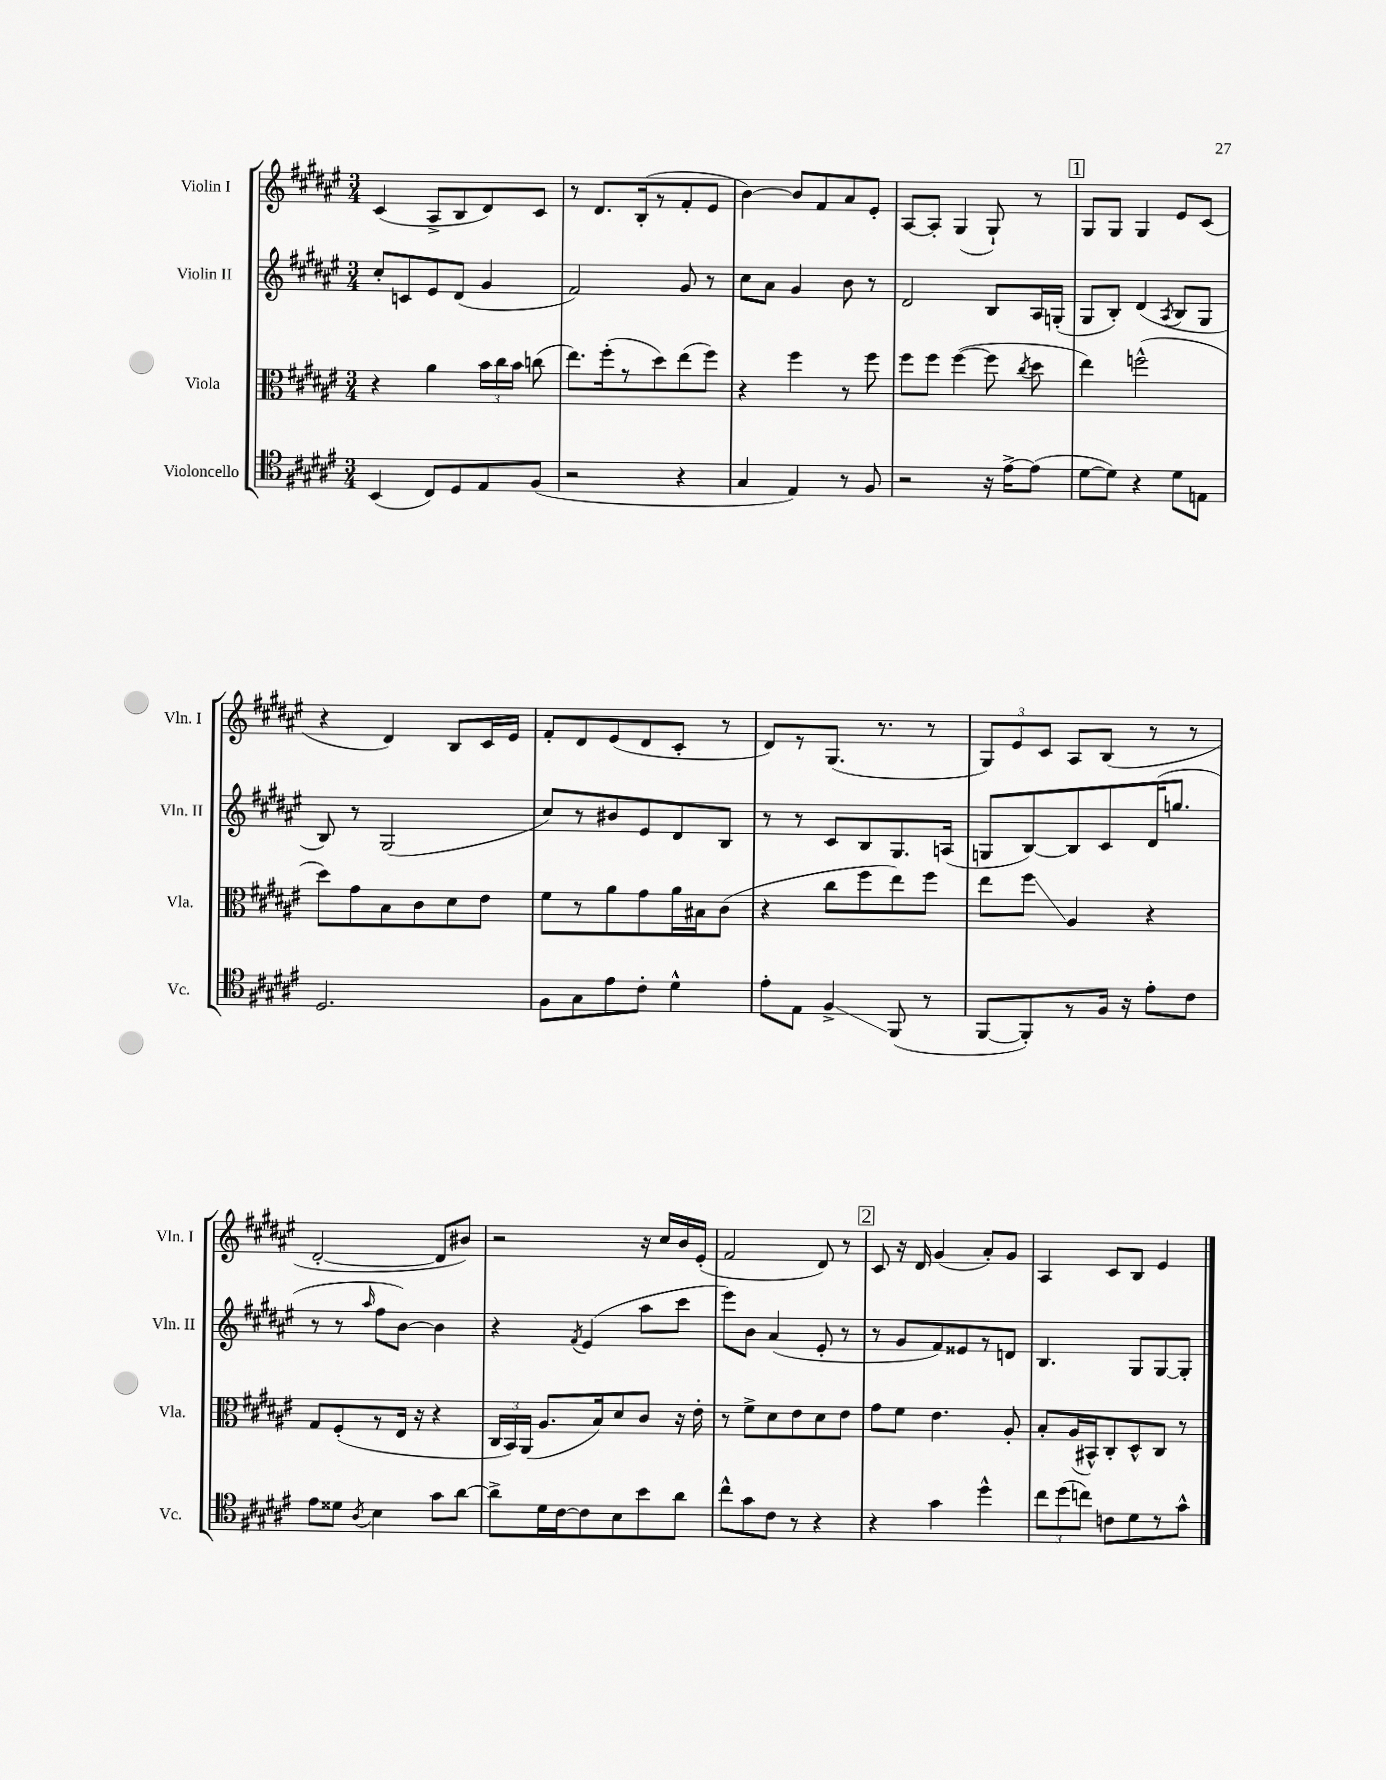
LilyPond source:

<<
\new StaffGroup <<
\new Staff = "s0" \with { instrumentName = "Violin I" shortInstrumentName = "Vln. I" } {
    \clef treble \key fis \major \numericTimeSignature \time 3/4
    \autoBeamOff cis'4( ais8[-> b8 dis'8) cis'8] |
    r8 dis'8.[ b16-.( r8 fis'8-. eis'8] |
    b'4~) b'8[ fis'8 ais'8 eis'8]-. |
    ais8[~ ais8]-. gis4( gis8-!) r8 |
    \mark \markup { \box "1" } gis8[ gis8] gis4 eis'8[ cis'8]( |
    r4 dis'4) b8[ cis'16 eis'16] |
    fis'8[-. dis'8 eis'8( dis'8 cis'8]-. r8 |
    dis'8[) r8 gis8.]( r8. r8 |
    \tuplet 3/2 { gis8[) eis'8 cis'8] } ais8[ b8]( r8 r8 |
    dis'2~-. dis'8[ bis'8]) |
    r2 r16 cis''16[ b'16 eis'16]-.( |
    fis'2 dis'8) r8 |
    \mark \markup { \box "2" } cis'8 r16 dis'16 gis'4( ais'8[-.) gis'8] |
    ais4 cis'8[ b8] eis'4 \bar "|." |
}
\new Staff = "s1" \with { instrumentName = "Violin II" shortInstrumentName = "Vln. II" } {
    \clef treble \key fis \major \numericTimeSignature \time 3/4
    \autoBeamOff cis''8[-. c'8 eis'8 dis'8]( gis'4 |
    fis'2) gis'8 r8 |
    cis''8[ ais'8] gis'4 b'8 r8 |
    dis'2 b8[ ais16 g16]-.( |
    \mark \markup { \box "1" } gis8[ b8]-.) dis'4( \acciaccatura { ais8 } b8[ gis8] |
    b8) r8 gis2( |
    cis''8[) r8 bis'8 eis'8 dis'8 b8] |
    r8 r8 cis'8[ b8 gis8. a16]( |
    g8[ b8~) b8 cis'8 dis'16( g''8.] |
    r8 r8 \grace { ais''16 } fis''8[ b'8]~) b'4 |
    r4 \acciaccatura { fis'8 } eis'4( ais''8[ cis'''8] |
    eis'''8[) b'8] ais'4( eis'8-. r8 |
    \mark \markup { \box "2" } r8 gis'8[ fis'8) eisis'8 r8 d'8] |
    b4. gis8[ gis8~ gis8]-. \bar "|." |
}
\new Staff = "s2" \with { instrumentName = "Viola" shortInstrumentName = "Vla." } {
    \clef alto \key fis \major \numericTimeSignature \time 3/4
    \autoBeamOff r4 ais'4 \tuplet 3/2 { b'16[ cis''16 b'16] } c''8( |
    eis''8.[) fis''16-.( r8 dis''8) eis''8( fis''8]) |
    r4 fis''4 r8 fis''8 |
    fis''8[ fis''8] fis''4~( fis''8 \acciaccatura { cis''8 } dis''8 |
    \mark \markup { \box "1" } eis''4) f''2-^( |
    dis''8[) gis'8 b8 cis'8 dis'8 eis'8] |
    fis'8[ r8 ais'8 gis'8 ais'16 bis16 cis'8]( |
    r4 cis''8[ fis''8 eis''8) fis''8] |
    eis''8[ fis''8]\glissando ais4 r4 |
    gis8[ fis8-.( r8 eis16] r16 r4 |
    \tuplet 3/2 { cis16[ b,16) ais,16]( } ais8.[ b16) dis'8 cis'8] r16 eis'16-. |
    r8 fis'8[-> dis'8 eis'8 dis'8 eis'8] |
    \mark \markup { \box "2" } gis'8[ fis'8] eis'4. ais8-. |
    b8[-. ais16( bis,16-^) cis8-. dis8-^ cis8] r8 \bar "|." |
}
\new Staff = "s3" \with { instrumentName = "Violoncello" shortInstrumentName = "Vc." } {
    \clef tenor \key fis \major \numericTimeSignature \time 3/4
    \autoBeamOff b,4( cis8[) dis8 eis8 fis8]( |
    r2 r4 |
    gis4 eis4) r8 fis8 |
    r2 r16 eis'16[~-> eis'8]( |
    \mark \markup { \box "1" } dis'8[~ dis'8]) r4 dis'8[ e8] |
    dis2. |
    fis8[ gis8 eis'8 cis'8]-. dis'4-^ |
    eis'8[-. eis8] fis4->\glissando fis,8( r8 |
    fis,8[~ fis,8-.) r8 fis16] r16 eis'8[-. cis'8] |
    eis'8[ disis'8] \acciaccatura { ais8 } b4 gis'8[ ais'8]~ |
    ais'8[-> dis'16 cis'16~ cis'8 b8 b'8 ais'8] |
    cis''8[-^ gis'8 cis'8] r8 r4 |
    \mark \markup { \box "2" } r4 gis'4 dis''4-^ |
    \tuplet 3/2 { cis''8[ dis''8( c''8]) } c'8[ dis'8 r8 gis'8]-^ \bar "|." |
}
>>
>>
\layout { \context { \Score \remove "Bar_number_engraver" } }
